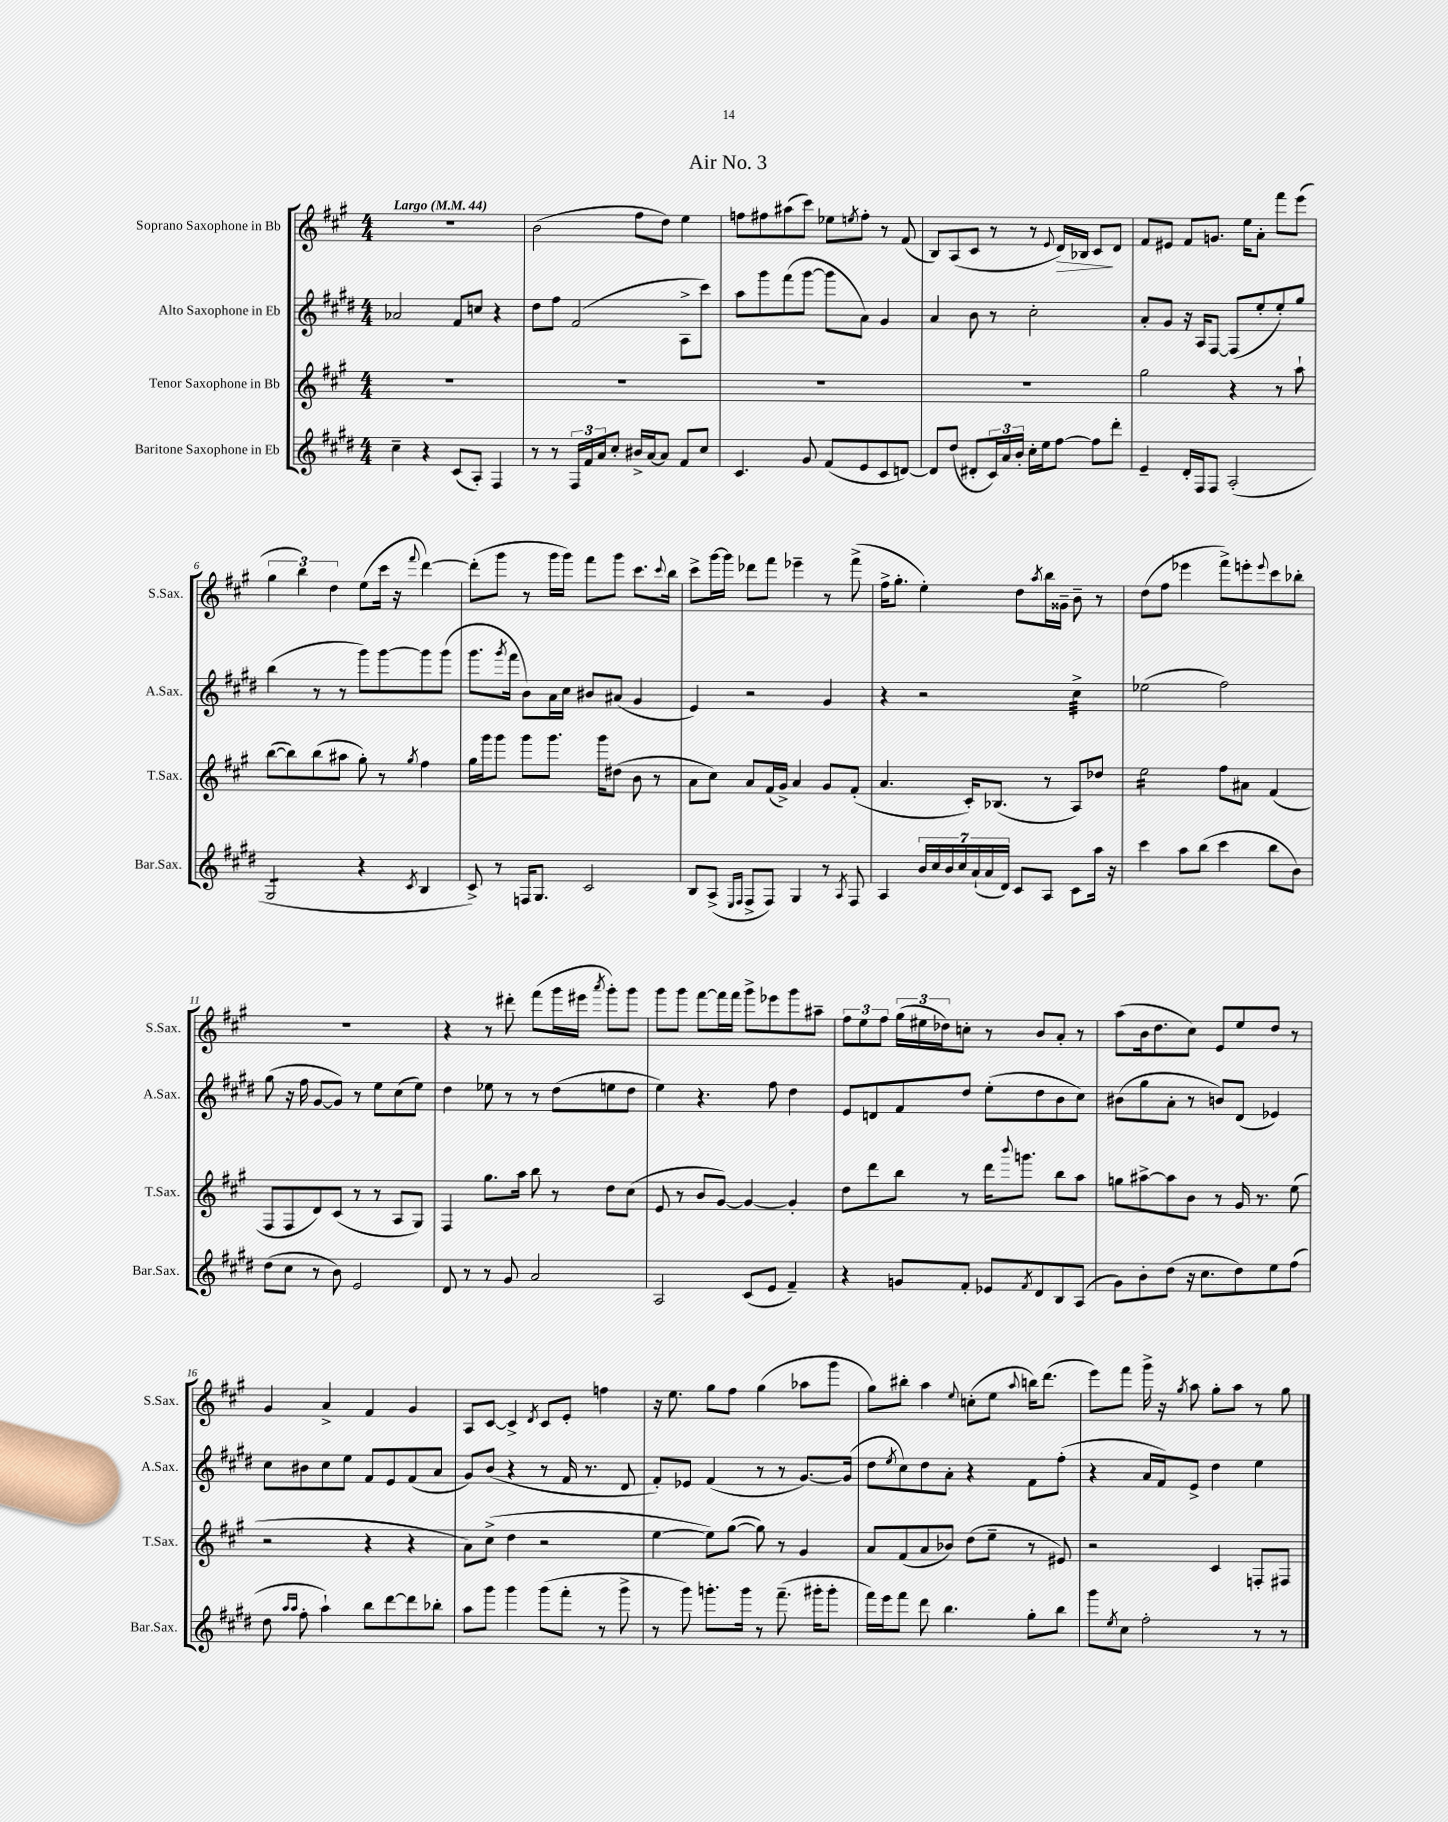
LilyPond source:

\header { title = "Air No. 3" }
<<
\new StaffGroup <<
\new Staff = "s0" \with { instrumentName = "Soprano Saxophone in Bb" shortInstrumentName = "S.Sax." } {
    \clef treble \key a \major \numericTimeSignature \time 4/4 \tempo "Largo" 4 = 44
    R1 |
    b'2( fis''8 d''8) e''4 |
    f''8 fis''8 ais''8( cis'''8) ees''8 \acciaccatura { e''8 } fis''8-. r8 fis'8( |
    b8) a8( cis'8 r8 r8 \appoggiatura { e'8 } d'16\>) bes16 cis'8\! d'8 |
    fis'8 eis'8 fis'8 g'8. e''16 a'8-. fis'''8 e'''8( |
    \tuplet 3/2 { gis''4 b''4) d''4 } e''8( cis'''16 r16 \appoggiatura { fis'''8 } d'''4~) |
    d'''8-.( gis'''8 r8 gis'''16 gis'''16) fis'''8 gis'''8 cis'''8. \appoggiatura { cis'''8 } b''16 |
    cis'''8-> gis'''16~ gis'''16 des'''8 fis'''8 ees'''4-- r8 fis'''8->( |
    fis''16-> gis''8.-. e''4-.) d''8 \acciaccatura { a''8 } b''16 gisis'16-- b'8-- r8 |
    d''8( fis''8 ees'''4 fis'''8->) e'''8-. \appoggiatura { e'''8 } cis'''8 bes''8-. |
    R1 |
    r4 r8 dis'''8-. fis'''8( gis'''16 eis'''16 \acciaccatura { a'''8 } gis'''8-.) gis'''8 |
    gis'''8 gis'''8 fis'''8~ fis'''16 fis'''16 gis'''8-> ees'''8 gis'''8 ais''8-- |
    \tuplet 3/2 { fis''8 e''8 fis''8 } \tuplet 3/2 { gis''16( eis''16 des''16) } c''8-. r8 b'8 a'8-. r8 |
    a''8( b'16 d''8. cis''8) e'8 e''8 d''8 r8 |
    gis'4 a'4-> fis'4 gis'4 |
    a8 cis'8~ cis'4-> \acciaccatura { d'8 } cis'8 e'8-. f''4 |
    r16 e''8. gis''8 fis''8 gis''4( aes''8 gis'''8 |
    gis''8) bis''8-. a''4 \appoggiatura { e''8 } c''8-.( e''8 \appoggiatura { a''8 } b''16) d'''8.( |
    e'''8) fis'''8 gis'''16-> r16 \acciaccatura { gis''8 } a''8 gis''8-. a''8 r8 gis''8 \bar "|." |
}
\new Staff = "s1" \with { instrumentName = "Alto Saxophone in Eb" shortInstrumentName = "A.Sax." } {
    \clef treble \key e \major \numericTimeSignature \time 4/4
    aes'2 fis'8 c''8 r4 |
    dis''8 fis''8 fis'2( a8-> cis'''8) |
    a''8 gis'''8 fis'''8( gis'''8~ gis'''8 a'8) gis'4 |
    a'4 b'8 r8 cis''2-. |
    a'8-. gis'8 r16 a16 fis8~ fis8( e''8-. e''8-.) gis''8 |
    b''4( r8 r8 gis'''8) gis'''8~ gis'''8 gis'''8( |
    gis'''8. \acciaccatura { gis'''8 } fis'''16 b'8) a'16 cis''16 bis'8 ais'8( gis'4 |
    e'4) r2 gis'4 |
    r4 r2 cis''4:32-> |
    ees''2( fis''2) |
    gis''8( r16 fis''16 gis'8~ gis'8) r8 e''8 cis''8( e''8) |
    dis''4 ees''8 r8 r8 dis''8( e''8 dis''8 |
    e''4) r4. fis''8 dis''4 |
    e'8 d'8 fis'8 dis''8 e''8-.( dis''8 b'8 cis''8) |
    bis'8( gis''8 a'8-. r8 b'8) dis'8( ees'4) |
    cis''8 bis'8 cis''8 e''8 fis'8 e'8 fis'8( a'8 |
    gis'8) b'8( r4 r8 fis'16 r8. dis'8 |
    fis'8-.) ees'8 fis'4( r8 r8 gis'8.~) gis'16( |
    dis''8 \acciaccatura { e''8 } cis''8) dis''8 a'8-. r4 fis'8 fis''8-.( |
    r4 a'16 fis'16) e'8-> dis''4 e''4 \bar "|." |
}
\new Staff = "s2" \with { instrumentName = "Tenor Saxophone in Bb" shortInstrumentName = "T.Sax." } {
    \clef treble \key a \major \numericTimeSignature \time 4/4
    R1 |
    R1 |
    R1 |
    R1 |
    gis''2 r4 r8 a''8-! |
    b''8~( b''8) b''8( ais''8 gis''8-.) r8 \acciaccatura { gis''8 } fis''4 |
    gis''16 gis'''16 gis'''8 gis'''8 gis'''8. gis'''16 dis''8( b'8 r8 |
    a'8 cis''8) a'8 fis'16( gis'16->) a'4 gis'8 fis'8-.( |
    a'4. cis'16-.) bes8.( r8 a8) des''8 |
    e''2:16 fis''8 ais'8 fis'4( |
    fis8 fis8 d'8) cis'8( r8 r8 a8 gis8) |
    fis4 gis''8. a''16 b''8 r8 d''8 cis''8( |
    e'8 r8 b'8 gis'8~) gis'4~ gis'4-. |
    d''8 d'''8 b''8 r8 d'''16 \appoggiatura { b'''8 } g'''8. b''8 a''8 |
    g''8 ais''8~-> ais''8 b'8 r8 gis'16 r8. e''8( |
    r2 r4 r4 |
    a'8) cis''8->( d''4 r2 |
    e''4~ e''8) gis''8~( gis''8) r8 gis'4 |
    a'8 fis'8( a'8 bes'8) d''8( e''8-- r8 eis'8) |
    r2 cis'4 f8-. fis8 \bar "|." |
}
\new Staff = "s3" \with { instrumentName = "Baritone Saxophone in Eb" shortInstrumentName = "Bar.Sax." } {
    \clef treble \key e \major \numericTimeSignature \time 4/4
    cis''4-- r4 cis'8( a8-.) fis4 |
    r8 r8 \tuplet 3/2 { fis16 fis'16 a'16 } cis''8-. bis'16-> a'16~ a'8 fis'8 cis''8 |
    cis'4. gis'8 fis'8( e'8 cis'8 d'8~) |
    d'8 dis''8( dis'8-. \tuplet 3/2 { cis'16) a'16 b'16-. } cis''16-. e''16 fis''8~ fis''8 dis'''8-. |
    e'4-- dis'16-. fis16 fis8 a2-.( |
    gis2:8 r4 \acciaccatura { cis'8 } b4 |
    cis'8->) r8 f16 gis8. cis'2 |
    b8 a8->( \grace { e16 fis16 } fis8-> fis8) gis4 r8 \acciaccatura { a8 } fis8 |
    a4 \tuplet 7/4 { b'16 cis''16 b'16 cis''16 a'16-!( a'16 dis'16) } cis'8 a8 cis'8 a''16 r16 |
    cis'''4 a''8 b''8( cis'''4 b''8 b'8) |
    dis''8( cis''8 r8 b'8) e'2 |
    dis'8 r8 r8 gis'8 a'2 |
    a2 cis'8( e'8 fis'4--) |
    r4 g'8 fis'8-. ees'8 \acciaccatura { fis'8 } dis'8 b8 a8( |
    gis'8) b'8-. dis''8( r16 cis''8. dis''8) e''8 fis''8( |
    dis''8 \grace { a''16 a''16 } fis''8-. a''4-!) b''8 dis'''8~ dis'''8 bes''8-. |
    a''8 gis'''8 gis'''4 gis'''8( fis'''8-. r8 gis'''8-> |
    r8 gis'''8) g'''8.-. g'''16 r8 fis'''8.--( gis'''16-. gis'''8-. |
    fis'''16) e'''16 fis'''8 dis'''8 b''4. gis''8-. b''8 |
    gis'''8 \acciaccatura { e''8 } cis''8 fis''2-. r8 r8 \bar "|." |
}
>>
>>
